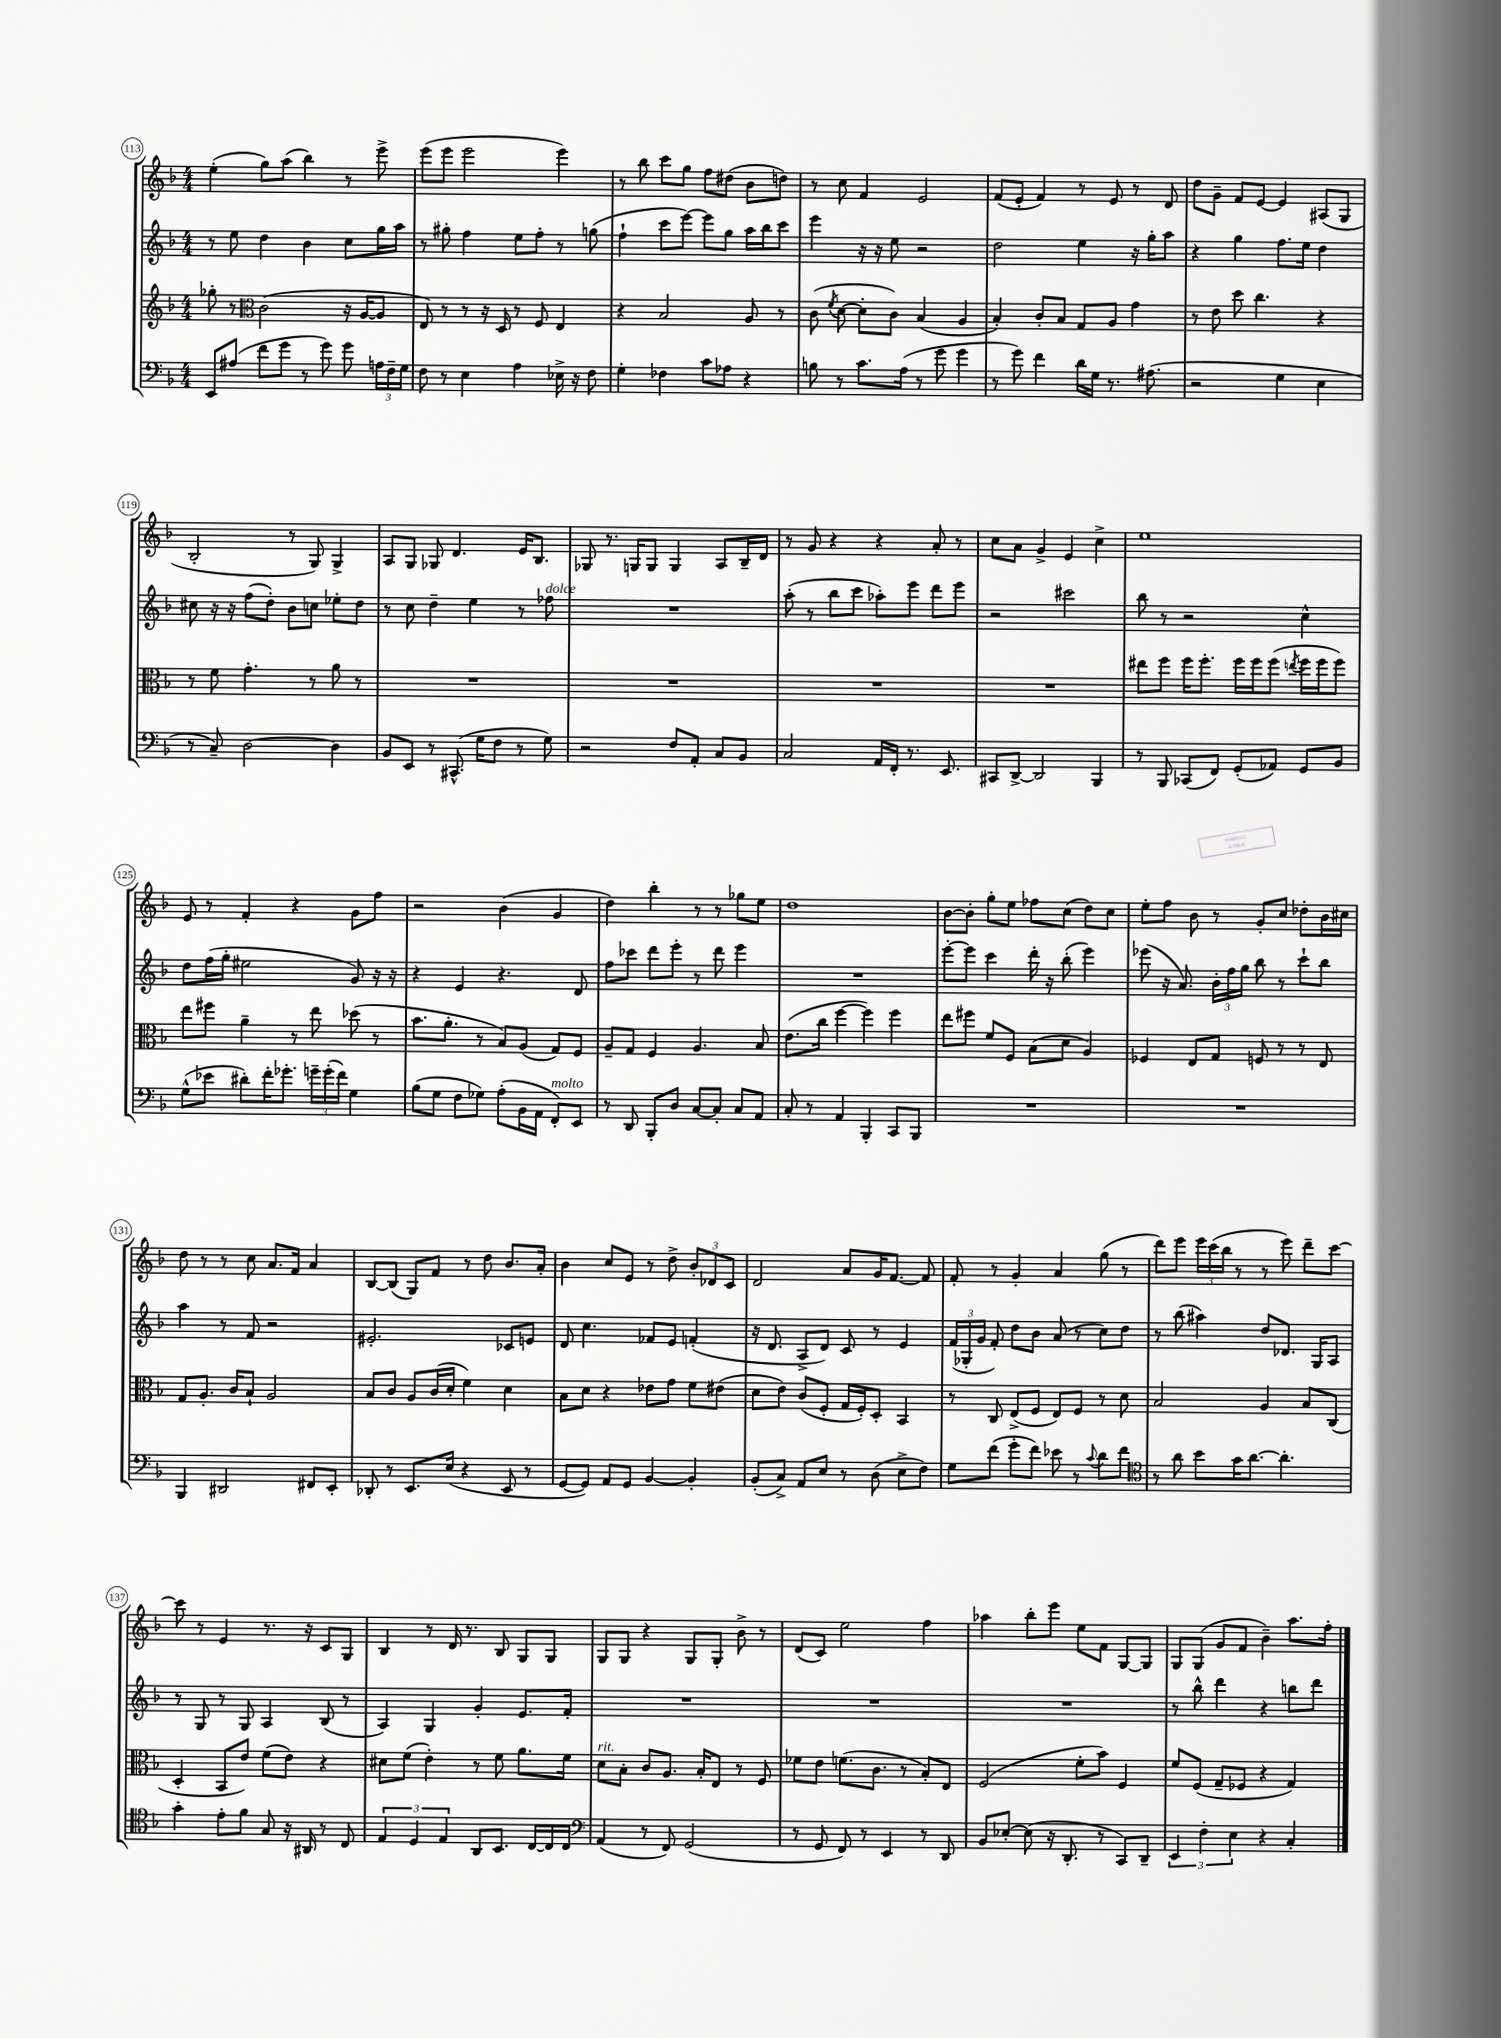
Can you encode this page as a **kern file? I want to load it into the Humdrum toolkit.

**kern	**kern	**kern	**kern
*part4	*part3	*part2	*part1
*staff4	*staff3	*staff2	*staff1
*clefF4	*clefG2	*clefG2	*clefG2
*k[b-]	*k[b-]	*k[b-]	*k[b-]
*M4/4	*M4/4	*M4/4	*M4/4
=113	=113	=113	=113
8EE/L	8gg-X'\	8r	(4ee'\
(8A#X/J	8r	8ee\	.
*	*clefC3	*	*
8f\L	(2c\	4dd\	8gg\L)
8g\J	.	.	(8aa\J
8r	.	4b-\	4bb-\)
8g\)	.	.	.
8g\	16r	8cc\L	8r
.	[16A/KL	.	.
24An\LL	8A/J]	16gg\L	8eee^\
24F~\	.	.	.
.	.	16aa\JJ	.
24G\JJ	.	.	.
=114	=114	=114	=114
8F\	8E/)	8r	(8eee\L
8r	8r	8gg#X'\	8eee\J
4E\	8r	4ff\	2eee\
.	16r	.	.
.	16D/	.	.
4A\	8r	8ee\L	.
.	8F/	8ff'\J	.
16E-X^\	4E/	8r	4eee\)
16r	.	.	.
8F\	.	(8ggn\	.
=115	=115	=115	=115
4G'\	4r	4ff`\	8r
.	.	.	8bb-\
4F-X\	2B-/	8ccc\L	8ccc\L
.	.	[8eee\J)	8gg\J
8c\L	.	8eee\L]	8ff\L
8A-X\J	.	8gg\J	(8dd#X\J
4r	8A/	16aa\LL	8b-\L
.	.	16bb-\J	.
.	8r	8ccc\J	8ddn\J)
=116	=116	=116	=116
8Bn\	(8c\	4eee\	8r
.	8qf/	.	.
8r	[8d\	.	8cc\
8.c\L	8d'\L]	16r	4f/
.	.	16r	.
.	8c\J)	8ee\	.
(16A\Jk	.	.	.
8r	(4B-/	2r	2e/
8g\	.	.	.
4g\	4A/	.	.
=117	=117	=117	=117
8r	4B-'/)	2dd\	(8f/L
8g\)	.	.	8e'/J
4f\	8c'/L	.	4f/)
.	8B-/J	.	.
16d\LL	8G/L	4ee\	8r
16G\JJ	.	.	.
8.r	8A/J	.	8e/
.	4g\	16r	8r
(8.A#X\	.	16gg'\KL	.
.	.	8aa\J	8d/
=118	=118	=118	=118
2r	8r	4r	8dd\L
.	8e\	.	8g~\J
.	8dd\	4gg\	8f/L
.	4.cc\	.	[8e/J
4G\	.	8.ff\L	4e/]
.	.	16ee\Jk	.
4E\	4r	4dd\	(8A#X/L
.	.	.	8G/J
!!LO:LB:g=z
=119	=119	=119	=119
8r	8r	8cc#X\	2B-'/
8C~/)	8f\	16r	.
.	.	16r	.
[2D\	4.g'\	(8ff\L	.
.	.	8dd'\J)	.
.	.	8b-\L	8r
.	8r	8ccn\J	8G/)
4D\]	8a\	8ee-X'\L	4G^/
.	8r	8dd\J	.
=120	=120	=120	=120
8BB-/L	1r	8r	8A/L
8EE/J	.	8cc\	8G/J
8r	.	4dd~\	8G-X/
(8.CC#X^^/	.	.	4.d/
.	.	4ee\	.
16G\KL	.	.	.
8F\J	.	.	.
8r	.	8r	16e/KL
.	.	.	8.B-/J
!	!	!LO:TX:a:i:t=dolce	!
8G\)	.	8ff-X\	.
=121	=121	=121	=121
2r	1r	1r	8G-X/
.	.	.	8.r
.	.	.	16Gn/KL
.	.	.	8G/J
8F/L	.	.	4G/
8AA'/J	.	.	.
8C/L	.	.	8A/L
8BB-/J	.	.	16B-~/L
.	.	.	16d/JJ
=122	=122	=122	=122
2C/	1r	(8aa'\	8r
.	.	8r	8g/
.	.	8bb-\L	4r
.	.	8ccc\J	.
16AA/LL	.	8aa-X'\L)	4r
16FF'/JJ	.	.	.
8.r	.	8eee\J	.
.	.	8ddd\L	8a'/
8.EE/	.	.	.
.	.	8eee\J	8r
=123	=123	=123	=123
8CC#X/L	1r	2r	8cc\L
[8DD^/J	.	.	8a\J
2DD/]	.	.	4g^/
.	.	2ccc#X\	4e/
4BBB-/	.	.	4cc^\
=124	=124	=124	=124
8r	8ee#X\L	8bb-\	1ee
8BBB-/	8ff\J	8r	.
(8CC-X/L	16ff\KL	2r	.
.	8.ff'\J	.	.
8FF/J)	.	.	.
(8GG'/L	16ff\LL	.	.
.	16ff\J	.	.
8AA-X/J)	(8ff\J	.	.
.	8qeen/	.	.
8GG/L	16ff\LL	4cc^^\	.
.	16ff\J	.	.
8BB-/J	8ff\J)	.	.
!!LO:LB:g=z
=125	=125	=125	=125
(8G^^\L	8ee\L	8dd\L	8e/
8e-X\J	8ff#X\J	(16ff\L	8r
.	.	16gg'\JJ	.
8d#X'\L)	4a~\	2ee#X\	4f'/
16f'\K	.	.	.
8.g-X'\J	.	.	.
.	8r	.	4r
24gn~\LL	8ee\	.	.
(24g'\	.	.	.
24f\JJ)	.	.	.
4G\	(8dd-X\	8g/)	8g\L
.	8r	16r	8ff\J
.	.	16r	.
=126	=126	=126	=126
(8B-\L	8.b-\L	4r	2r
8G\J	.	.	.
.	8.a'\J	.	.
8F\L	.	4e/	.
8G-X\J)	8r	.	.
(8A'\L	8B-/L)	4.r	(4b-\
16BB-\L	(8A/J	.	.
16AA\JJ	.	.	.
!LO:TX:a:i:t=molto	!	!	!
8FF'/L)	8G/L)	.	4g/
8EE/J	8F/J	8d/	.
=127	=127	=127	=127
8r	8A~/L	8ff\L	4dd\)
8DD/	8G/J	8ccc-X\J	.
8BBB-'/L	4F/	8ddd\L	4bb-'\
8D/J	.	8eee'\J	.
[8C/L	4.A/	8r	8r
8C'/J]	.	8ddd\	8r
8C/L	.	4eee\	8gg-X\L
8AA/J	8B-/	.	8ee\J
=128	=128	=128	=128
8C'/	(8.e\L	1r	1dd
8r	.	.	.
.	16cc\Jk	.	.
4AA/	[4ff\	.	.
4BBB-'/	4ff\])	.	.
8CC/L	4ff\	.	.
8BBB-/J	.	.	.
=129	=129	=129	=129
1r	8ee\L	[8eee'\L	[8b-\L
.	8ff#X\J	8eee\J]	8b-'\J]
.	8f/L	4ccc\	8gg'\L
.	8F/J	.	8ee\J
.	(8B-\L	16ddd'\	8ff-X\L
.	.	16r	.
.	8d\J	(8bb-'\	(8cc\J
.	4A/)	4eee\)	8dd\L)
.	.	.	8cc\J
=130	=130	=130	=130
1r	4F-X/	(8eee-X\	8ee'\L
.	.	16r	8ff\J
.	.	8.a/)	.
.	8E/L	.	8b-\
.	8G/J	24b-'\LL	8r
.	.	24ff\	.
.	.	24gg\JJ	.
.	8Fn/	8bb-\	8g'/L
.	8r	8r	8cc/J
.	8r	8ccc`\L	8dd-X'\L
.	8E/	8bb-\J	16b-\L
.	.	.	16cc#X\JJ
!!LO:LB:g=z
=131	=131	=131	=131
4BBB-/	8G/L	4aa\	8dd\
.	8.A'/J	.	8r
2DD#X/	.	8r	8r
.	16c/KL	.	.
.	8B-`/J	8f/	8cc\
.	2A/	2r	8.a/L
.	.	.	16f/Jk
8FF#X/L	.	.	4a/
8EE'/J	.	.	.
=132	=132	=132	=132
8DD-X'/	8B-/L	2.e#X'/	[8B-/L
8r	8c/J	.	(8B-/J]
8.EE/L	8A/L	.	8G/L)
.	(16c/L	.	8f/J
(16E/Jk	16d'/JJ	.	.
4r	4f\)	.	8r
.	.	.	8dd\
8EE/	4d\	8c-X/L	8.b-/L
8r	.	8en/J	.
.	.	.	16a'/Jk
=133	=133	=133	=133
[8GG/L	8B-\L	8d/	4b-\
8GG/J])	8d\J	4.cc\	.
8AA/L	4r	.	8cc/L
8GG/J	.	.	8e/J
[4BB-/	8e-X\L	8f-X/L	8r
.	8g\J	8e/J	8dd^\
4BB-'/]	8f\L	(4fn'/	12b-'/L
.	.	.	12d-X/
.	(8e#X\J	.	.
.	.	.	12c/J
=134	=134	=134	=134
(8BB-'/L	8d\L	16r	2d/
.	.	8.d/	.
8C^/J)	8e\J)	.	.
8AA/L	(8c/L	8A^/L	.
8E/J	8F'/J	8d/J)	.
8r	16G/LL	8c/	8a/L
.	16F'/J)	.	.
(8D\	8D'/J	8r	16g/K
.	.	.	[8.f/J
8E^\L	4BB-/	4e/	.
8F\J)	.	.	8f/]
=135	=135	=135	=135
8G\L	8r	(24f/LL	8f'/
.	.	24G-X'/	.
.	.	24g/JJ	.
(8f\J	8C/	8f'/)	8r
8g'\L	(8E^/L	8dd\L	4g'/
8f\J)	8F/J	8b-\J	.
8e-X\	8E/L)	(8a/	4a/
8r	8F/J	8r	.
8qqc/	.	.	.
8d\L	8r	8cc\L)	(8gg\
8f\J	8d\	8dd\J	8r
=136	=136	=136	=136
*clefC4	*	*	*
8r	2B-/	8r	8ddd\L)
8a\	.	(8bb-\	8eee\J
8b-\L	.	4aa#X\)	24eee\LL
.	.	.	(24ccc\
.	.	.	24bb-\JJ
16g\K	.	.	8r
[8.a\J	.	.	.
.	4A/	8dd/L	8r
4.a'\]	.	8.d-X/J	8eee\)
.	8B-/L	.	8ddd~\L
.	.	16G/KL	.
.	(8C/J	8A/J	[8ccc\J
!!LO:LB:g=z
=137	=137	=137	=137
4g'\	4D'/	8r	8ccc\]
.	.	8G/	8r
8e'\L	8BB-/L	8r	4e/
8f\J	8e/J)	8G/	.
8G/	(8f\L	4A/	8.r
16r	8e\J)	.	.
16AA#X/	.	.	16r
8r	4r	(8B-/	8c/L
8C/	.	8r	8G/J
=138	=138	=138	=138
6E/	8d#X\L	4A/)	4B-/
.	(8f\J	.	.
6D/	.	.	.
.	4e'\)	4G/	8r
6E/	.	.	.
.	.	.	16d/
.	.	.	8.r
8AA/L	8r	4g'/	.
8.BB-/J	8f\	.	8B-/
.	8.a\L	8.e/L	8G/L
[16C/LL	.	.	.
16C/]	.	.	8G/J
16C/JJ	16f\Jk	16f'/Jk	.
=139	=139	=139	=139
*clefF4	*	*	*
!	!LO:TX:a:i:t=rit.	!	!
(4AA/	8d\L	1r	8G/L
.	8B-'\J	.	8G/J
8r	8c/L	.	4r
8FF/)	8.A/J	.	.
(2GG/	.	.	8G/L
.	16B-'/KL	.	.
.	8E/J	.	8G'/J
.	8r	.	8b-^\
.	8F/	.	8r
=140	=140	=140	=140
8r	8f-X\L	1r	(8d/L
8GG/	8e\J	.	8c/J)
8FF/)	(8.fn\L	.	2ee\
8r	.	.	.
.	8.c\J	.	.
4EE/	.	.	.
.	8r	.	.
8r	8B-'/L)	.	4ff\
8DD/	8E/J	.	.
=141	=141	=141	=141
8BB-/L	(2F/	1r	4aa-X\
[8E-X'/J	.	.	.
(8E-\]	.	.	8bb-'\L
16r	.	.	8eee\J
8.DD'/	.	.	.
.	8f'\L	.	8ee\L
8r	8b-\J)	.	8f\J
8CC/L)	4F/	.	[8G/L
8DD~/J	.	.	8G/J]
=142	=142	=142	=142
6EE/	8f/L	8r	8G/L
.	(8F/J	8bb-^^\	(8G/J
6F'\	.	.	.
.	8G~/L	4ddd\	8g/L
6E\	.	.	.
.	8F-X/J	.	8f/J
4r	4r	4r	4b-~\)
4C'/	4G/)	8bbn\L	8.aa\L
.	.	8ddd\J	.
.	.	.	16ff'\Jk
==	==	==	==
*-	*-	*-	*-
